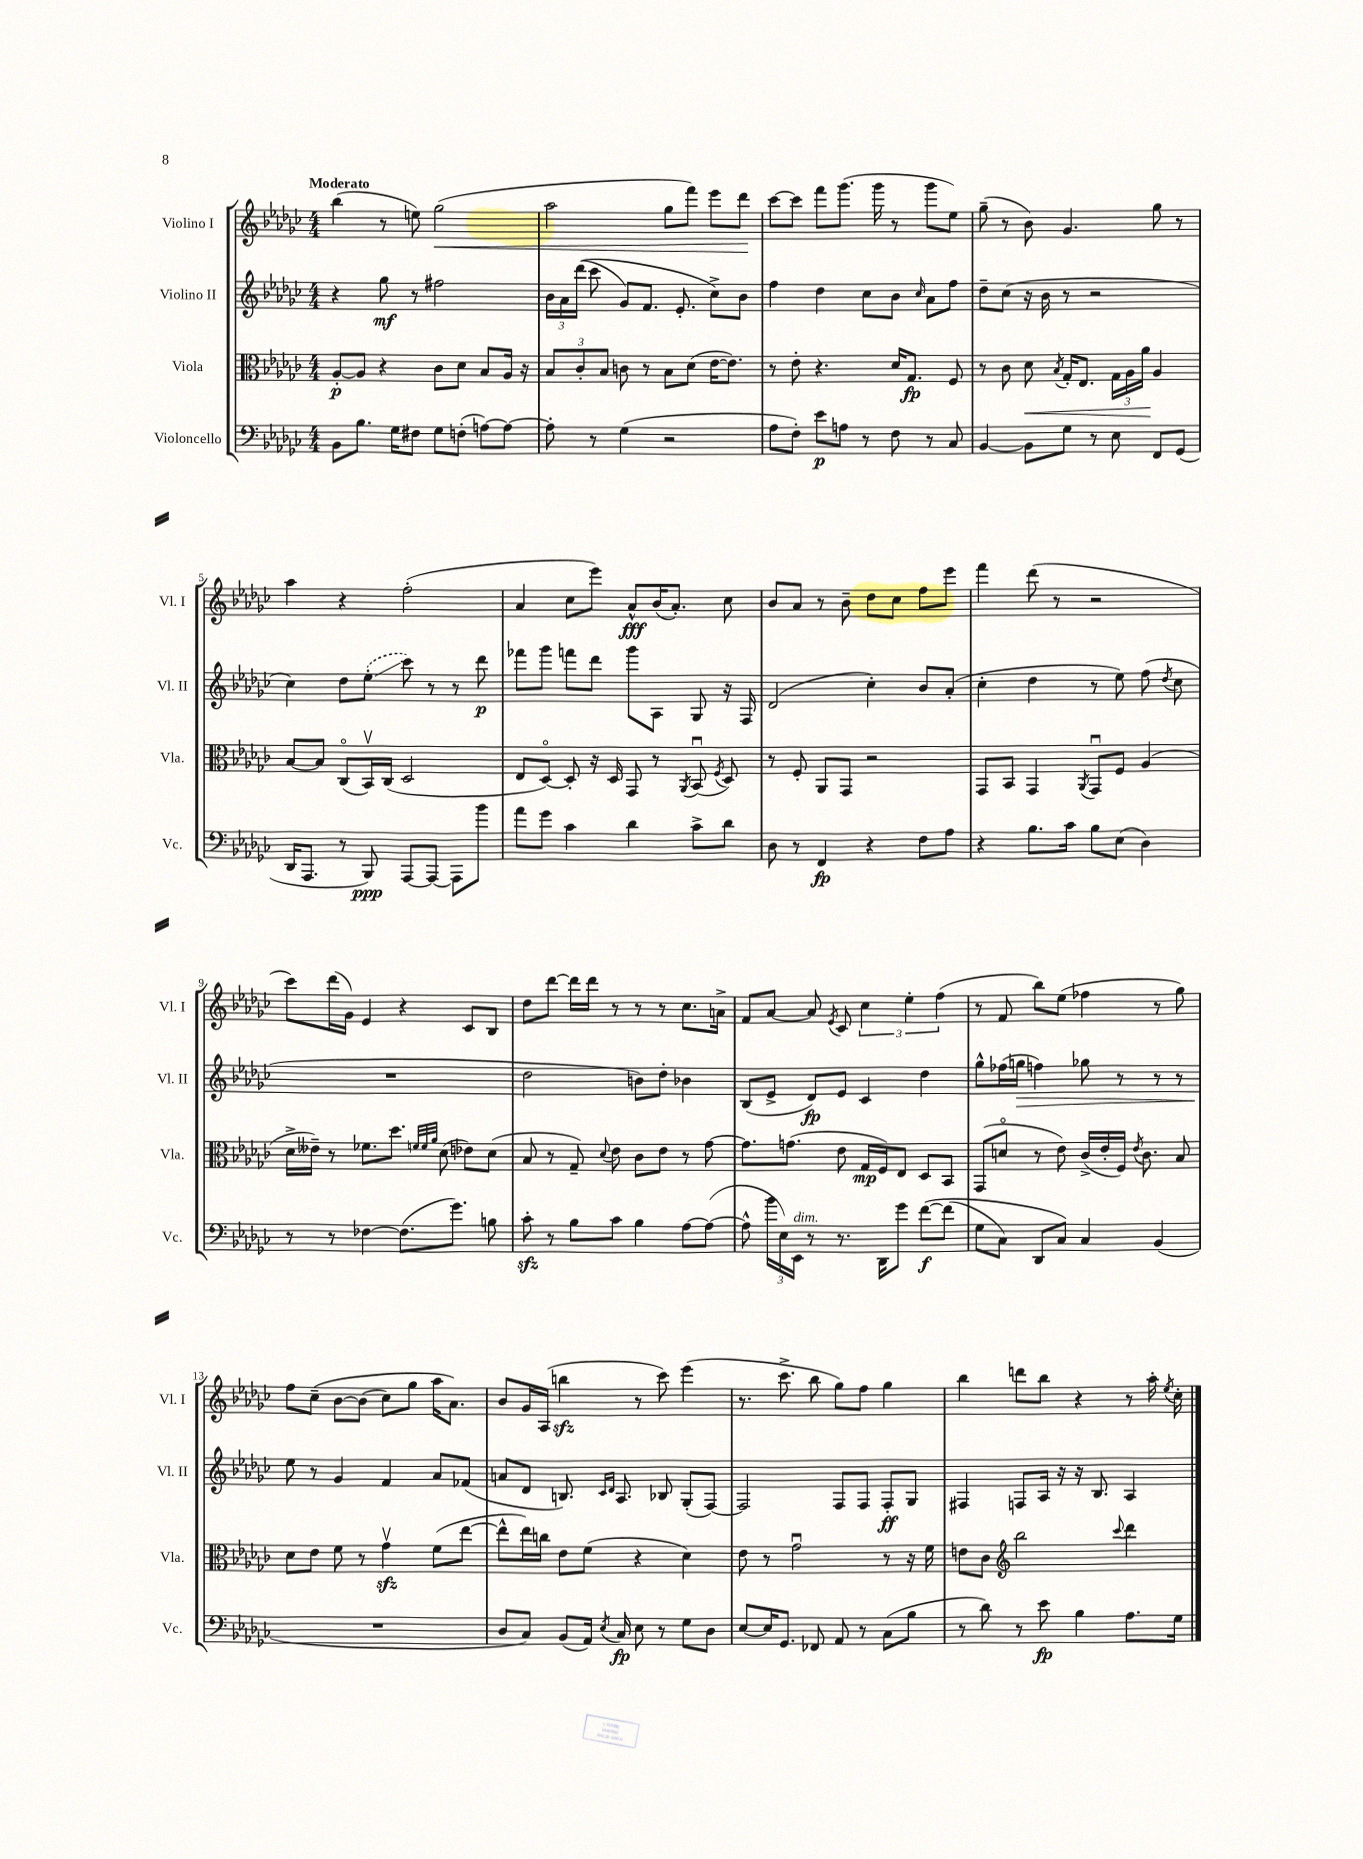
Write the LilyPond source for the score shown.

<<
\new StaffGroup <<
\new Staff = "s0" \with { instrumentName = "Violino I" shortInstrumentName = "Vl. I" } {
    \clef treble \key ges \major \numericTimeSignature \time 4/4 \tempo "Moderato"
    \autoBeamOff bes''4( r8 e''8) ges''2\<( |
    aes''2 ges''8[ f'''8]) ees'''8[ des'''8]\! |
    ces'''8[~ ces'''8] f'''8[ ges'''8.]( ges'''16 r8 ges'''8[ ees''8]) |
    ges''8--( r8 bes'8) ges'4. ges''8 r8 |
    aes''4 r4 f''2-.( |
    aes'4 ces''8[ ees'''8]) aes'8[-^\fff bes'16( aes'8.]-.) ces''8 |
    bes'8[ aes'8] r8 bes'8-- des''8[ ces''8] f''8[ ees'''8] |
    f'''4 des'''8( r8 r2 |
    ces'''8[) des'''16( ges'16]) ees'4 r4 ces'8[ bes8] |
    des''8[ des'''8]~ des'''16[ des'''16] r8 r8 r8 ces''8.[ a'16]-> |
    f'8[ aes'8]~ aes'8 \acciaccatura { ees'8 } ces'8 \tuplet 3/2 { ces''4 ees''4-. f''4( } |
    r8 f'8 bes''8[) ees''8]( fes''4 r8 ges''8) |
    f''8[ ces''8]--\( bes'8[~ bes'8]( ces''8[) ges''8] aes''16[ aes'8.]\) |
    bes'8[ ges'16 aes16]( b''4\sfz r8 ces'''8) ees'''4( |
    r8. ces'''8.-> bes''8 ges''8[) f''8] ges''4 |
    bes''4 d'''8[ bes''8] r4 r8 aes''16-. \acciaccatura { ees''8 } ces''16-. \bar "|." |
}
\new Staff = "s1" \with { instrumentName = "Violino II" shortInstrumentName = "Vl. II" } {
    \clef treble \key ges \major \numericTimeSignature \time 4/4
    \autoBeamOff r4 ges''8\mf r8 fis''2 |
    \tuplet 3/2 { bes'16[ aes'16 des'''16](\( } ces'''8 ges'8[) f'8.] ees'8.-. ces''8[->\) bes'8] |
    f''4 des''4 ces''8[ bes'8] \grace { ces''16 } aes'8[ f''8] |
    des''8[-- ces''8]( r16 bes'16 r8 r2 |
    ces''4) des''8[ \once \slurDashed ees''8]-.\glissando( ces'''8) r8 r8 des'''8\p |
    fes'''8[ ges'''8] f'''8[ des'''8] ges'''8[ aes8] ges8 r16 f16 |
    des'2( ces''4-.) bes'8[ aes'8]-.( |
    ces''4-. des''4 r8 ees''8) f''8( \acciaccatura { des''8 } ces''8 |
    R1 |
    des''2 b'8[) des''8]-. bes'4 |
    bes8[( ees'8]-> des'8[\fp) ees'8] ces'4 des''4 |
    ges''8[-^ fes''16( g''16]\> f''4) ges''8 r8 r8 r8 |
    ees''8\! r8 ges'4 f'4 aes'8[ fes'8]( |
    a'8[ des'8] b8.) \grace { ces'16[ des'16] } aes8. bes8 ges8[-.( f8]~) |
    f2 f8[ f8] f8[-.\ff ges8] |
    fis4 f8[ aes16] r16 r16 bes8. aes4 \bar "|." |
}
\new Staff = "s2" \with { instrumentName = "Viola" shortInstrumentName = "Vla." } {
    \clef alto \key ges \major \numericTimeSignature \time 4/4
    \autoBeamOff aes8[~-.\p aes8] r4 ces'8[ des'8] bes8[ aes16] r16 |
    \tuplet 3/2 { bes8[ ces'8-. bes8] } c'8 r8 bes8[ des'8]( ees'16[~ ees'8.]) |
    r8 ees'8-. r4. des'16[ ges8.]\fp f8 |
    r8 ces'8 des'8\< \acciaccatura { bes8 } ges16[-. ees8.] \tuplet 3/2 { ges16[ aes16 aes'16]\! } aes4 |
    bes8[~ bes8] ces8[\flageolet( bes,16\upbow) ces16]( des2 |
    ees8[ des8]~\flageolet) des8-. r16 des16 ges,8 r8 \acciaccatura { aes,8 } bes,8\downbow( \acciaccatura { f8 } des8) |
    r8 f8-. aes,8[ ges,8] r2 |
    ges,8[ bes,8] ges,4 \acciaccatura { aes,8 } ges,8[\downbow f8] aes4( |
    des'16[-> eeses'16]--) r8 fes'8.[ des''8.] \grace { f'32[ f'32 aes'32] } des'8( ees'8[) des'8]( |
    bes8 r8 ges8--) \appoggiatura { des'8 } ees'8 ces'8[ ees'8] r8 ges'8~ |
    ges'8.[ g'8.]( ees'8 ges16[\mp f16) ees8] des8[ bes,8] |
    ges,8[( d'8]\flageolet r8 ees'8) ces'16[->( ees'16-. f16]) \acciaccatura { ees'8 } ces'8. bes8 |
    des'8[ ees'8] f'8 r8 ges'4\upbow\sfz f'8[( ees''8]~ |
    ees''8[-^ ees''16) c''16] ees'8[ f'8]( r4 des'4) |
    ees'8 r8 ges'2\downbow r8 r16 f'16 |
    e'8[ ces'8] \clef treble bes''2 \appoggiatura { ces'''8 } des'''4 \bar "|." |
}
\new Staff = "s3" \with { instrumentName = "Violoncello" shortInstrumentName = "Vc." } {
    \clef bass \key ges \major \numericTimeSignature \time 4/4
    \autoBeamOff bes,8[ bes8.] ges16[ fis8] ges8[ f8]-.( a8[~) a8]~ |
    a8-. r8 ges4( r2 |
    aes8[ f8]-.) ees'8[\p a8] r8 f8 r8 ces8 |
    bes,4~ bes,8[ ges8] r8 ees8 f,8[ ges,8]( |
    des,16[ aes,,8.] r8 bes,,8\ppp) aes,,8[~ aes,,8]~ aes,,8[ bes'8] |
    aes'8[ ges'8] ces'4 des'4 ces'8[-> des'8] |
    des8 r8 f,4\fp r4 f8[ aes8] |
    r4 bes8.[ ces'16] bes8[ ees8]( des4) |
    r8 r8 fes4~ fes8.[( ges'8.]) b8 |
    ces'8-.\sfz r8 bes8[ ces'8] bes4 aes8[~ aes8]~( |
    aes8-^ \tuplet 3/2 { bes'16[ ees16) ees,16]^\markup { \italic "dim." } } r8 r8. des,16[ ges'8] f'8[~\f\( f'8]( |
    ges8[ ces8]) des,8[ ces8]\) ces4 bes,4( |
    R1 |
    des8[ ces8]) bes,8[( aes,16]) \acciaccatura { ees8 } ces16\fp ees8 r8 ges8[ des8] |
    ees8[~ ees16 ges,8.] fes,8 aes,8 r8 ces8[( bes8] |
    r8 des'8) r8 ees'8\fp bes4 aes8.[ ges16] \bar "|." |
}
>>
>>
